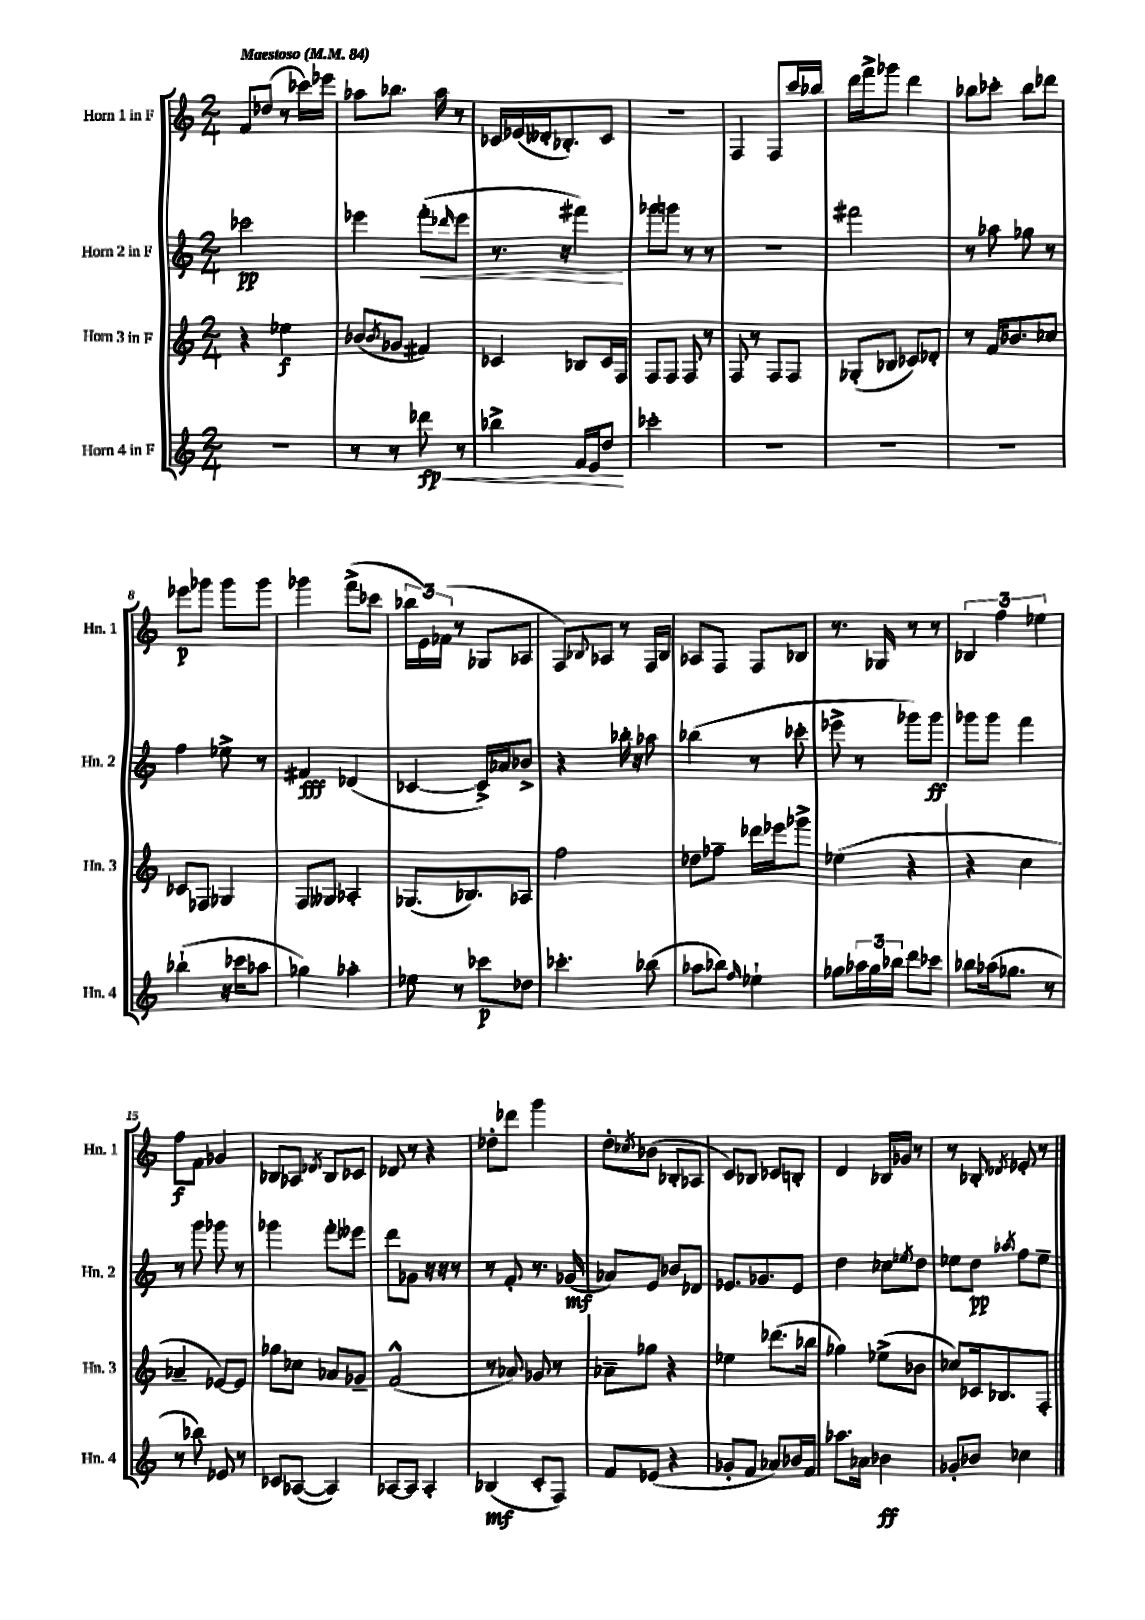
<<
\new StaffGroup <<
\new Staff = "s0" \with { instrumentName = "Horn 1 in F" shortInstrumentName = "Hn. 1" } {
    \clef treble \key c \major \numericTimeSignature \time 2/4 \tempo "Maestoso" 4 = 84
    f'8 des''8( r8 ces'''16) ees'''16 |
    aes''8 bes''8. aes''16 r8 |
    ces'16 ees'16( deses'16-. bes8.-.) ces'8 |
    R2 |
    f4 f8 c'''16 bes''16 |
    d'''16 f'''16-> ges'''8 d'''4 |
    bes''8 ces'''8-. bes''8 des'''8 |
    ees'''8\p ges'''8 ges'''8 ges'''8 |
    ges'''4 f'''8->( ces'''8 |
    \tuplet 3/2 { bes''16 e'16) fes'16( } r8 ges8 aes8 |
    f8) \appoggiatura { bes8 } aes8 r8 f16 bes16 |
    aes8 f8 f8 bes8 |
    r8. ges16 r8 r8 |
    \tuplet 3/2 { bes4 f''4 ees''4 } |
    f''8\f f'8 ges'4 |
    bes8 aes8 \acciaccatura { des'8 } bes8 ces'8 |
    des'8 r8 r4 |
    des''8-. des'''8 g'''4 |
    d''8-. \acciaccatura { ces''8 } bes'8( bes8-. aes8 |
    c'8) bes8 ces'8 b8-. |
    d'4 bes16 ges'16 r8 |
    r8 bes8-. \acciaccatura { des'8 } ees'8-. r8 \bar "|." |
}
\new Staff = "s1" \with { instrumentName = "Horn 2 in F" shortInstrumentName = "Hn. 2" } {
    \clef treble \key c \major \numericTimeSignature \time 2/4
    ces'''2\pp |
    ees'''4 f'''8-.\<( \grace { des'''16 } ees'''8 |
    r8. r16 fis'''4\!) |
    ges'''8 g'''8 r8 r8 |
    r2 |
    fis'''2 |
    r8 aes''8 ges''8 r8 |
    f''4 ees''8-> r8 |
    fis'4\fff des'4( |
    ces'4~ ces'16->) aes'16 bes'8-> |
    r4 bes''16-. r16 aes''8 |
    bes''4( r8 ces'''8-. |
    ees'''8-> r8 ges'''8) ges'''8\ff |
    ges'''8 ges'''8 f'''4 |
    r8 g'''8 ges'''8 r8 |
    ges'''4 f'''8-. eeses'''8 |
    d'''8 ges'8 r16 r16 r8 |
    r8 f'8-. r8. ges'16\mf( |
    aes'8) e'8 bes'8 des'8 |
    ees'8. ges'8. ees'8 |
    d''4 ces''8 \acciaccatura { ees''8 } d''8 |
    ees''8 d''8\pp \acciaccatura { aes''8 } f''8 ees''8-- \bar "|." |
}
\new Staff = "s2" \with { instrumentName = "Horn 3 in F" shortInstrumentName = "Hn. 3" } {
    \clef treble \key c \major \numericTimeSignature \time 2/4
    r4 ees''4\f |
    bes'8( \acciaccatura { bes'8 } ges'8 fis'4) |
    ces'4 bes8 ces'16 f16 |
    f8 f8 f8 r8 |
    f8 r8 f8 f8 |
    ges8-.( bes8 ces'8) des'8-. |
    r8 f'16 bes'8. ces''8 |
    ces'8 fes8 ges4 |
    f8 geses8 aes4-. |
    ges8.( bes8.) aes8 |
    f''2 |
    des''8 fes''8-- des'''16 ees'''16 ges'''8-> |
    ees''4( r4 |
    r4 c''4 |
    aes'4-- ees'8~) ees'8 |
    ges''8 ces''8 aes'8 ges'8-- |
    f'2-^( |
    r8 aes'8) ges'8 r8 |
    aes'8-- ges''8 r4 |
    ees''4 des'''8.( bes''16 |
    ges''4) ees''8->( bes'8 |
    ces''8) ces'16 bes8. f8-. \bar "|." |
}
\new Staff = "s3" \with { instrumentName = "Horn 4 in F" shortInstrumentName = "Hn. 4" } {
    \clef treble \key c \major \numericTimeSignature \time 2/4
    R2 |
    r8 r8 des'''8\fp\< r8 |
    bes''4-> f'16 e'16 d''8\! |
    ces'''2-. |
    R2 |
    R2 |
    R2 |
    bes''4-!( r16 ces'''16 aes''8 |
    ges''4) aes''4-. |
    ees''8 r8 ces'''8\p des''8 |
    ces'''4.-. bes''8( |
    aes''8 bes''8) \grace { f''16 } ees''4-! |
    ges''8 \tuplet 3/2 { aes''16 ges''16 bes''16 } d'''8 ces'''8 |
    bes''8 aes''16( ges''8. r8 |
    r8 bes''8) ees'8 r8 |
    ces'8 aes8~( aes4) |
    aes8~ aes8 aes4-. |
    bes4\mf( c'8-. f8) |
    f'8 ees'8( r4 |
    ges'8-. f'8 aes'8) bes'16 f'16 |
    aes''8. aes'16 bes'4\ff |
    ges'8-. bes'8 ces''4 \bar "|." |
}
>>
>>
